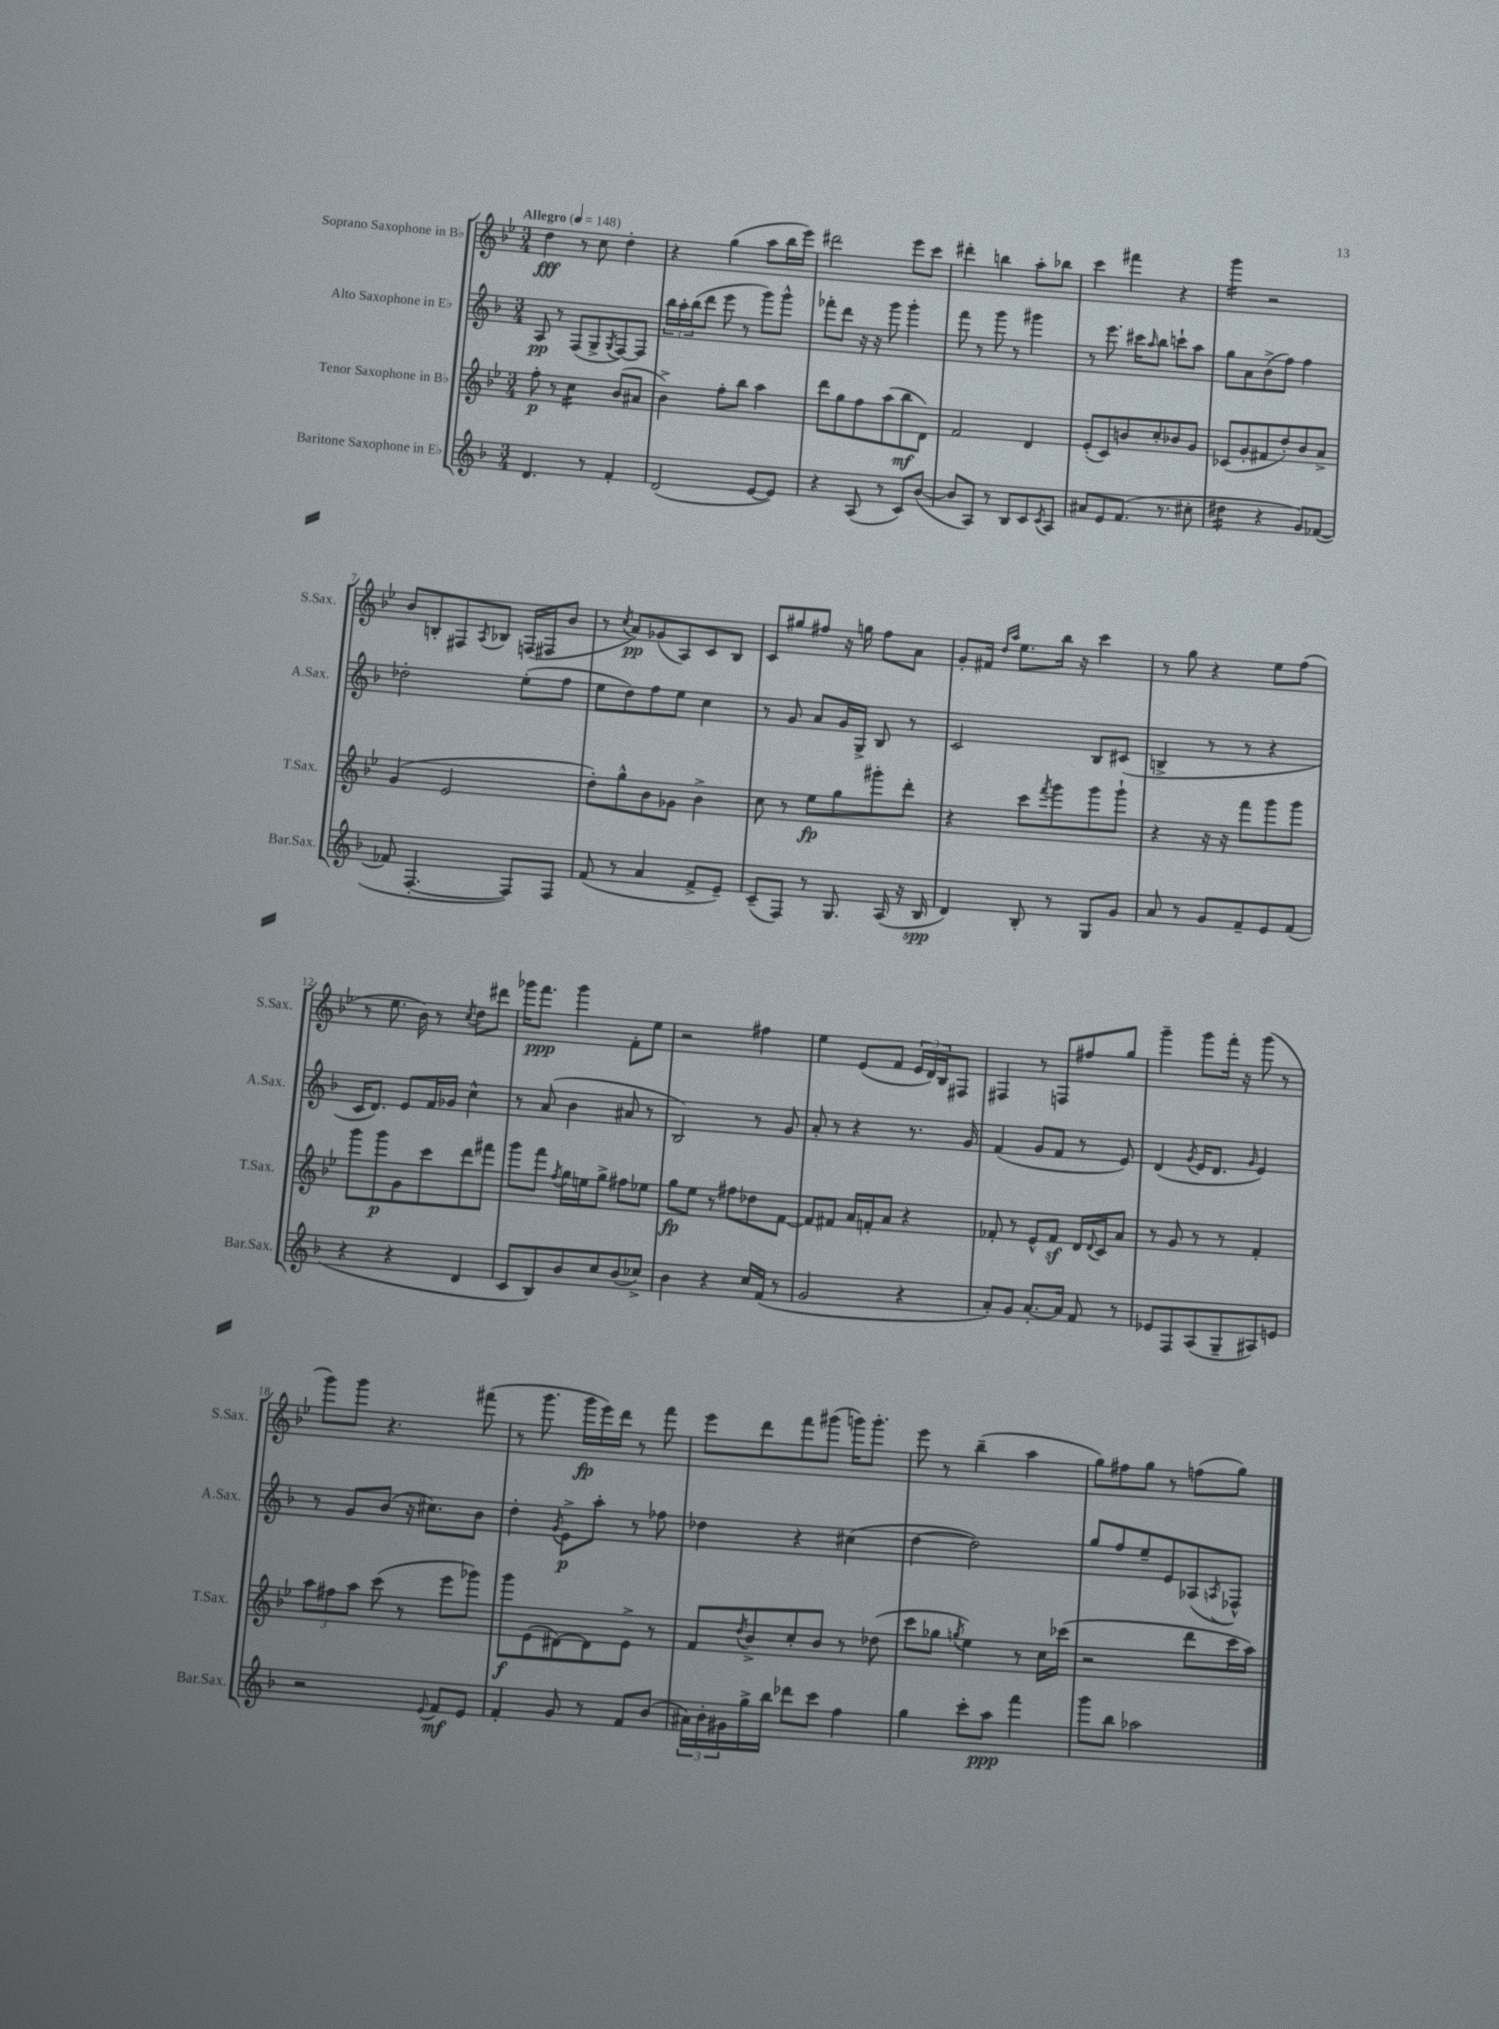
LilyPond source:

<<
\new StaffGroup <<
\new Staff = "s0" \with { instrumentName = "Soprano Saxophone in Bb" shortInstrumentName = "S.Sax." } {
    \clef treble \key bes \major \numericTimeSignature \time 3/4 \tempo "Allegro" 4 = 148
    d''4\fff r8 c''8 d''4-. |
    r4 g''4( a''8 bes''16 ees'''16) |
    dis'''2 ees'''8 c'''8 |
    dis'''4-. b''4 a''8-. bes''8 |
    c'''4 fis'''4 r4 |
    g'''4:16 r2 |
    bes'8 b8-. fis8 \acciaccatura { a8 } bes8 f16( fis16 bes'8 |
    r8 \acciaccatura { c''8 } a'8\pp) ges'8( a8) c'8 bes8 |
    c'8 gis''8 fis''8 r16 g''16 fis''8 a'8 |
    g'8-. fis'16 \grace { d''16 a''16 } ees''8. bes''16 r16 c'''4 |
    r8 g''8 r4 ees''8 f''8( |
    r8 ees''8. bes'16) r8 \acciaccatura { c''8 } d''8 dis'''8 |
    ges'''16 f'''8.\ppp ges'''4 f'8-. ees''8 |
    r2 fis''4 |
    ees''4 ees'8( f'8 \tuplet 3/2 { ees'16 d'16) bes16 } fis8 |
    fis4 r8 f8 fis''8 g''8 |
    g'''4-- g'''8 f'''16-. r16 g'''8( r8 |
    g'''8) g'''8 r4. fis'''8( |
    r8 g'''8. g'''16\fp ees'''16) d'''16 r8 f'''8 |
    ees'''8 d'''8 f'''8 gis'''8( g'''16) g'''8.-. |
    ees'''8 r8 bes''4--( a''4 |
    g''8) fis''8 g''8 r8 f''8( g''8) \bar "|." |
}
\new Staff = "s1" \with { instrumentName = "Alto Saxophone in Eb" shortInstrumentName = "A.Sax." } {
    \clef treble \key f \major \numericTimeSignature \time 3/4
    a8\pp r8 f8( g8-> \acciaccatura { g8 } f8~) f8 |
    \tuplet 3/2 { bes''16 a''16-. bes''16( } d'''8 e'''8 r8 g'''8) g'''8-^ |
    fes'''8-. d'''8 r16 r16 g'''8 g'''4-. |
    f'''8 r8 g'''8 r8 gis'''4 |
    r8 e'''8. cis'''16 \grace { a''16 } bes''8 c'''8-! a''8 |
    g''8 a'8 bes'8->( f''8) f''4 |
    des''2-. e''8-.( f''8 |
    e''8 d''8) f''8 e''8 c''4 |
    r8 g'8 a'8 g'16 g16-> bes8 r8 |
    c'2 bes8 cis'8( |
    b4-> r8 r8 r4 |
    c'16 d'8.) e'8 f'16 ges'16 c''4-^ |
    r8 a'8( bes'4 ais'8 r8 |
    bes2) r8 g'8 |
    a'8-. r8 r4 r8. g'16 |
    f'4( g'8 f'8 r8 e'8) |
    d'4( \acciaccatura { g'8 } e'16 d'8. \grace { g'16 } e'4) |
    r8 g'8 bes'8( r16 cis''8.) bes'8 |
    d''4-. \acciaccatura { g'8 } e'8->\p a''8-. r8 fes''8 |
    des''4 r4 cis''4( |
    d''4~ d''2) |
    g''8 f''8 e''8-- e'8 aes8( \acciaccatura { a8 } fes8-^) \bar "|." |
}
\new Staff = "s2" \with { instrumentName = "Tenor Saxophone in Bb" shortInstrumentName = "T.Sax." } {
    \clef treble \key bes \major \numericTimeSignature \time 3/4
    f''8-.\p r8 c''4:16 bes'8( ais'8 |
    bes'4->) f''8-. bes''8 a''4 |
    d'''8 g''8 f''8 a''8( bes''8\mf d'8) |
    f'2 d'4 |
    ees'8-.( c'8) b'8 c''8-. bes'8 g'8 |
    ces'8( g'8-. fis'8 d''8-.) bes'8 a'8-> |
    g'4( ees'2 |
    d''8-.) g''8-^ bes'8 ges'8 bes'4-> |
    c''8 r8 ees''8\fp g''8 gis'''8-. d'''8-. |
    r4 c'''8 \acciaccatura { f'''8 } g'''8 g'''8 g'''8-! |
    r4 r16 r16 f'''8 g'''8 g'''8 |
    g'''8 g'''8\p g'8 c'''8 d'''8 fis'''8 |
    g'''8 f'''8 \acciaccatura { f''8 } g''16 e''16 g''8-> fis''8 ees''8 |
    g''8\fp ees''8 r8 fis''8 des''8 f'8~ |
    f'8 fis'8 a'16 f'16-. a'8 r4 |
    fes'8-. r8 ees'8-^ fes'8\sf d'16 \appoggiatura { d'8 } c'16 a'8 |
    r8 g'8 r8 r8 f'4-. |
    \tuplet 3/2 { a''8 fis''8 a''8 } c'''8( r8 ees'''8 ges'''8) |
    g'''8\f ees'8( dis'8~) dis'8 ees'8-> r8 |
    f'8 \acciaccatura { d''8 } bes'8-> c''8-. bes'8 r8 des''8( |
    c'''8 ges''8 \acciaccatura { g''8 } ees''4) r8 c''16 ces'''16( |
    r2 d'''8 c'''16 a''16) \bar "|." |
}
\new Staff = "s3" \with { instrumentName = "Baritone Saxophone in Eb" shortInstrumentName = "Bar.Sax." } {
    \clef treble \key f \major \numericTimeSignature \time 3/4
    d'4. r8 f'4-. |
    d'2( e'8~ e'8) |
    r4 a8( r8 c'8) bes'8~( |
    bes'8 a8) r8 bes8 c'8 \acciaccatura { c'8 } a8 |
    ais'8 e'8 f'8.( r8. cis''8-. |
    dis''4:16 r4 g'8) fes'8~( |
    fes'8 f4.~-. f8) f8 |
    f'8( r8 a'4 f'8-> e'8--) |
    c'8--( f8) r8 g8. a16( r16 bes16\spp |
    d'4) bes8-. r8 g8 g'8 |
    a'8 r8 g'8 f'8-- e'8 f'8( |
    r4 r4 d'4 |
    c'8 bes8) bes'8 c''8 bes'8( ces''8->) |
    bes'4 r4 c''16 f'16( r8 |
    g'2 r4 |
    a'8-.) g'8 a'8.~-. a'16 f'8 r8 |
    ees'8 f8 a8( g8-- ais8) e'8 |
    r2 \appoggiatura { e'8 } f'8\mf e'8 |
    f'4-. g'8 r8 f'8 bes'8( |
    \tuplet 3/2 { ais'16) bes'16-. gis'16 } g''16-> bes''16 des'''8 c'''8 f''4 |
    g''4 c'''8-. a''8\ppp f'''4 |
    g'''8 bes''8 aes''2 \bar "|." |
}
>>
>>
